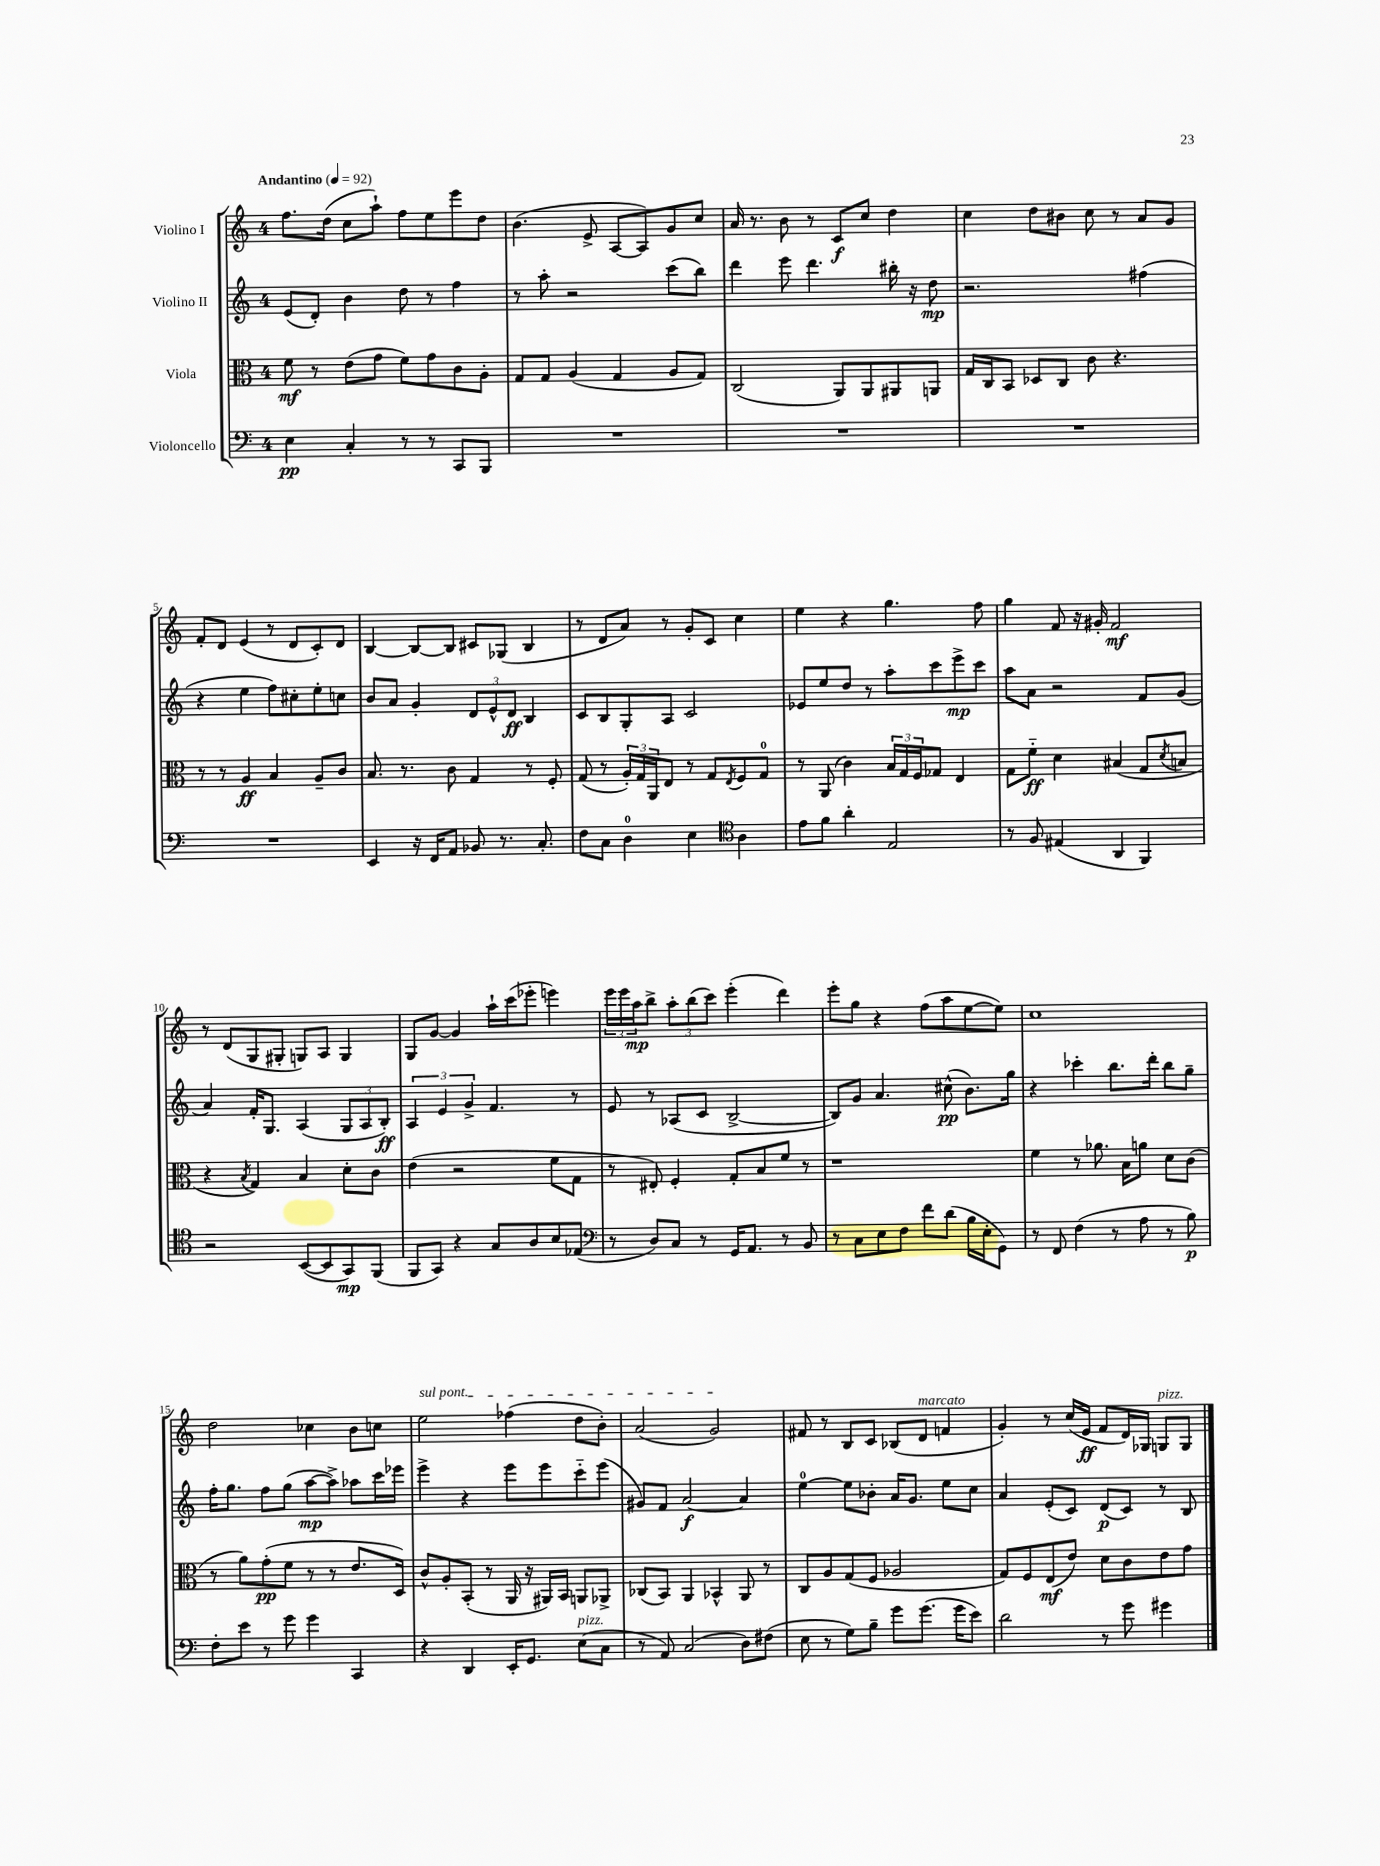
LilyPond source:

<<
\new StaffGroup <<
\new Staff = "s0" \with { instrumentName = "Violino I" } {
    \clef treble \key c \major \once \override Staff.TimeSignature.style = #'single-digit \time 4/4 \tempo "Andantino" 4 = 92
    f''8. d''16( c''8 a''8-!) f''8 e''8 e'''8 d''8 |
    b'4.( e'8-> a8~ a8) g'8 c''8 |
    a'16 r8. b'8 r8 c'8\f c''8 d''4 |
    c''4 d''8 bis'8 c''8 r8 a'8 g'8 |
    f'8-. d'8 e'4( r8 d'8 c'8-.) d'8 |
    b4~ b8~ b8 cis'8 ges8( b4 |
    r8 d'8 a'8) r8 g'8-. c'8 c''4 |
    e''4 r4 g''4. f''8 |
    g''4 f'8 r16 gis'16-. f'2\mf |
    r8 d'8( g8 gis8-. g8) a8 g4 |
    g8 g'8~ g'4 a''16-! c'''16( ees'''8-. e'''4) |
    \tuplet 3/2 { e'''16 e'''16 a''16\mp } b''8-> \tuplet 3/2 { a''8-. b''8( c'''8) } e'''4-.( d'''4) |
    e'''8-. g''8 r4 f''8( a''8 e''8~ e''8) |
    c''1 |
    d''2 ces''4 b'8 c''8 |
    \once \override TextSpanner.bound-details.left.text = \markup { \italic "sul pont." } e''2\startTextSpan fes''4( d''8 b'8-.) |
    a'2( g'2\stopTextSpan) |
    fis'8 r8 b8 c'8 bes8( d'8^\markup { \italic "marcato" } f'4 |
    g'4-.) r8 c''16( e'16\ff f'8 d'16) ges16 g8^\markup { \italic "pizz." } g8 \bar "|." |
}
\new Staff = "s1" \with { instrumentName = "Violino II" } {
    \clef treble \key c \major \once \override Staff.TimeSignature.style = #'single-digit \time 4/4
    e'8( d'8-.) b'4 d''8 r8 f''4 |
    r8 a''8-. r2 c'''8( b''8) |
    d'''4 e'''8 d'''4. bis''16-. r16 d''8\mp |
    r2. fis''4( |
    r4 e''4 f''8) cis''8-. e''8-. c''8 |
    b'8 a'8 g'4-. \tuplet 3/2 { d'8 e'8-^ d'8\ff } b4 |
    c'8 b8 g8-. a8 c'2 |
    ees'8 e''8 d''8 r8 a''8-. c'''8 e'''8->\mp c'''8 |
    a''8 a'8 r2 f'8 g'8( |
    a'4) f'16-. g8. a4( \tuplet 3/2 { g8 a8 b8-.\ff) } |
    \tuplet 3/2 { a4 e'4 g'4-> } f'4. r8 |
    e'8 r8 aes8( c'8 b2~-> |
    b8) g'8 a'4. cis''8-^\pp( b'8.) g''16 |
    r4 ces'''4-. b''8. d'''16-. b''8 g''8-- |
    f''16-. g''8. f''8 g''8( a''8~\mp a''8->) aes''8 c'''16 ees'''16 |
    e'''4-> r4 e'''8 e'''8 c'''8-_ e'''8( |
    gis'8) f'8 a'2~\f a'4 |
    e''4-0~ e''8 bes'8-. a'16 g'8. e''8 c''8 |
    a'4 e'8-.( c'8) d'8\p( c'8) r8 b8 \bar "|." |
}
\new Staff = "s2" \with { instrumentName = "Viola" } {
    \clef alto \key c \major \once \override Staff.TimeSignature.style = #'single-digit \time 4/4
    f'8\mf r8 e'8( g'8 f'8) g'8 c'8 a8-. |
    g8 g8 a4( g4 a8 g8) |
    c2( a,8) a,8 ais,8 a,8 |
    g16 c16 b,8 des8 c8 c'8 r4. |
    r8 r8 a4\ff b4 a8-- c'8 |
    b8. r8. c'8 g4 r8 f8-. |
    g8( r8 \tuplet 3/2 { a16-.) g16 a,16 } e8 r8 g8 \acciaccatura { e8 } f8 g8-0 |
    r8 a,8( c'4) \tuplet 3/2 { b16 g16 f16 } ges8 e4 |
    g8 f'8-_\ff d'4 bis4( g8 \acciaccatura { d'8 } b8 |
    r4 \acciaccatura { b8 } g4) b4 d'8-. c'8 |
    e'4( r2 f'8 g8 |
    r8 eis8-.) f4-. g8-. b8 f'8 r8 |
    r1 |
    f'4 r8 aes'8. b16 a'8 d'8 c'8( |
    r8 a'8) g'8-.\pp( f'8 r8 r8 e'8. d16) |
    c'8-^ a8-. b,8-.( r8 a,16 r16 ais,16) b,16 a,8 aes,8-> |
    ces8( b,8) a,4 bes,4-^ a,8 r8 |
    c8 a8 g8( f8 aes2 |
    g8) f8 e8\mf( e'8) d'8 c'8 e'8 g'8 \bar "|." |
}
\new Staff = "s3" \with { instrumentName = "Violoncello" } {
    \clef bass \key c \major \once \override Staff.TimeSignature.style = #'single-digit \time 4/4
    e4\pp c4-. r8 r8 c,8 b,,8 |
    R1 |
    R1 |
    R1 |
    R1 |
    e,4 r16 f,16 a,8 bes,8 r8. c8.-. |
    f8 c8 d4-0 e4 \clef tenor a4 |
    e'8 f'8 a'4-. e2 |
    r8 f8 eis4( a,4 f,4) |
    r2 b,8~( b,8 g,8\mp) f,8( |
    f,8 g,8) r4 g8 a8 b8 ees8( |
    \clef bass r8 d8) c8 r8 g,16 a,8. r8 b,8 |
    r8 c8 e8 f8 f'8 d'8( b16 e16-. g,8) |
    r8 f,8 f4( r8 a8 r8 b8\p) |
    f8-. e'8 r8 g'8 g'4 c,4 |
    r4 d,4 e,16-. g,8. e8^\markup { \italic "pizz." }( c8 |
    r8 a,8) c2( d8) fis8( |
    e8 r8 g8) b8-- g'8 g'8.( g'16 e'8) |
    d'2 r8 g'8 gis'4 \bar "|." |
}
>>
>>
